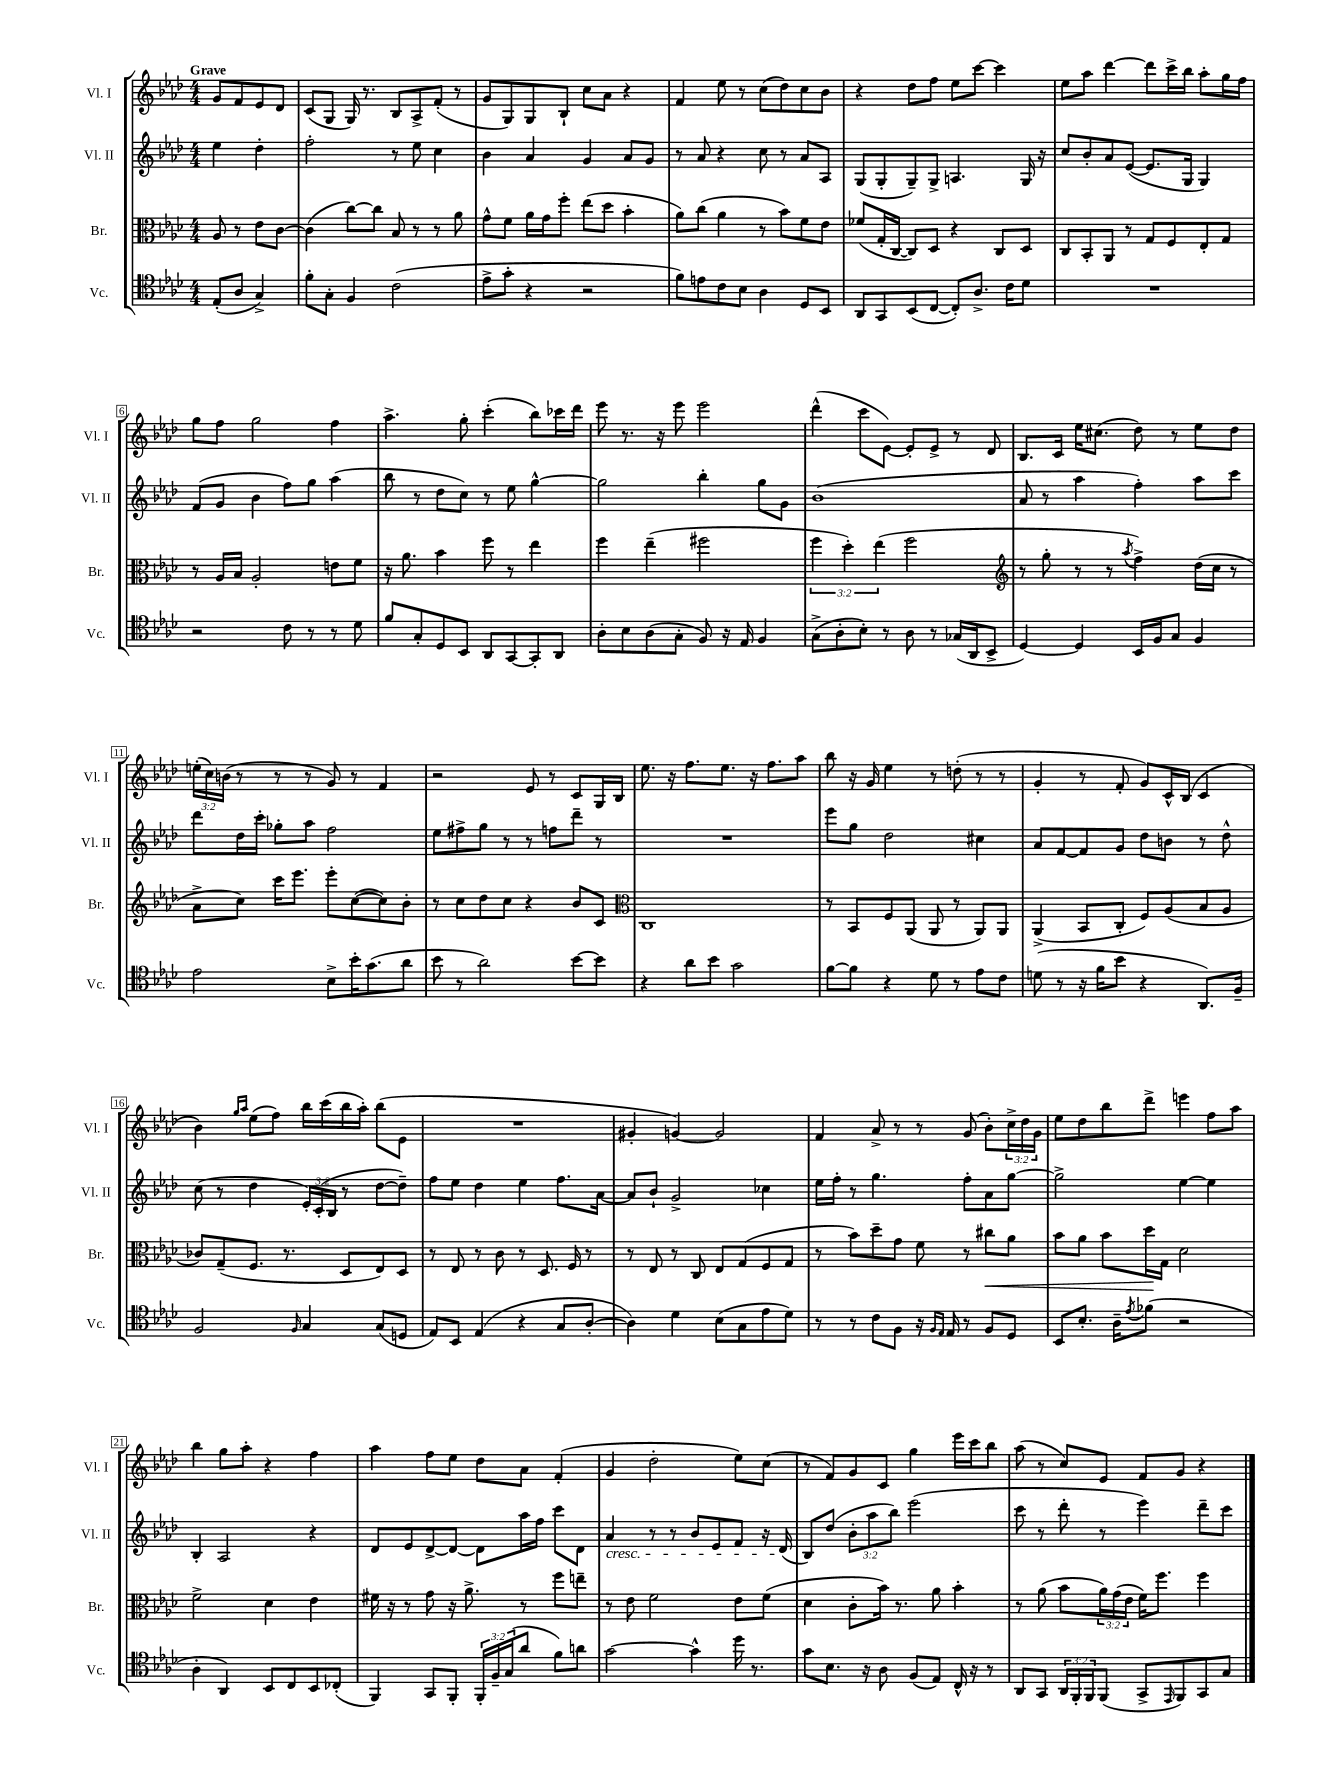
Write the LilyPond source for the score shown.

<<
\new StaffGroup <<
\new Staff = "s0" \with { instrumentName = "Vl. I" shortInstrumentName = "Vl. I" } {
    \clef treble \key aes \major \numericTimeSignature \time 4/4 \override Staff.TupletNumber.text = #tuplet-number::calc-fraction-text \partial 2 \tempo "Grave"
    g'8 f'8 ees'8 des'8 |
    c'8( g8 g16) r8. bes8 aes8-> f'8-.( r8 |
    g'8 g8) g8 bes8-! c''8 aes'8 r4 |
    f'4 ees''8 r8 c''8( des''8) c''8 bes'8 |
    r4 des''8 f''8 ees''8 c'''8~ c'''4 |
    ees''8 aes''8 des'''4~ des'''8 c'''16-> bes''16 aes''8-. g''16 f''16 |
    g''8 f''8 g''2 f''4 |
    aes''4.-> g''8-. c'''4-.( bes''8) ces'''16 des'''16 |
    ees'''8 r8. r16 ees'''8 ees'''2 |
    des'''4-^( c'''8 ees'8~) ees'8-. ees'8-> r8 des'8 |
    bes8. c'16 ees''16 cis''8.( des''8) r8 ees''8 des''8 |
    \tuplet 3/2 { e''16-.( c''16) b'16( } r8 r8 r8 g'8) r8 f'4 |
    r2 ees'8 r8 c'8 g16 bes16 |
    ees''8. r16 f''8. ees''8. r16 f''8. aes''8 |
    bes''8 r16 g'16 ees''4 r8 d''8-.( r8 r8 |
    g'4-. r8 f'8-. g'8) c'16-^ bes16( c'4 |
    bes'4) \grace { g''16 aes''16 } ees''8( f''8) bes''16 c'''16( bes''16 aes''16-.) bes''8( ees'8 |
    R1 |
    gis'4-. g'4~) g'2 |
    f'4 aes'8-> r8 r8 g'8( bes'8-.) \tuplet 3/2 { c''16-> des''16 g'16 } |
    ees''8 des''8 bes''8 des'''8-> e'''4 f''8 aes''8 |
    bes''4 g''8 aes''8-. r4 f''4 |
    aes''4 f''8 ees''8 des''8 aes'8 f'4-.( |
    g'4 des''2-. ees''8) c''8( |
    r8 f'8) g'8 c'8 g''4 ees'''16 c'''16 bes''8 |
    aes''8( r8 c''8) ees'8 f'8 g'8 r4 \bar "|." |
}
\new Staff = "s1" \with { instrumentName = "Vl. II" shortInstrumentName = "Vl. II" } {
    \clef treble \key aes \major \numericTimeSignature \time 4/4 \override Staff.TupletNumber.text = #tuplet-number::calc-fraction-text \partial 2
    ees''4 des''4-. |
    f''2-. r8 ees''8 c''4 |
    bes'4 aes'4 g'4 aes'8 g'8 |
    r8 aes'8 r4 c''8 r8 aes'8 aes8 |
    g8( g8-. g8--) g8-> a4. g16 r16 |
    c''8 bes'8-. aes'8 ees'8~( ees'8. g16 g4) |
    f'8( g'8 bes'4 f''8) g''8 aes''4( |
    bes''8 r8 des''8 c''8) r8 ees''8 g''4~-^ |
    g''2 bes''4-. g''8 g'8 |
    bes'1( |
    aes'8 r8 aes''4 f''4-.) aes''8 c'''8 |
    des'''8 des''16 c'''16-. ges''8-. aes''8 f''2 |
    ees''8 fis''8-> g''8 r8 r8 f''8 des'''8-- r8 |
    R1 |
    ees'''8 g''8 des''2 cis''4 |
    aes'8 f'8~ f'8 g'8 des''8 b'8 r8 des''8-^ |
    c''8( r8 des''4 \tuplet 3/2 { ees'16-.) c'16-.( bes16 } r8 des''8~ des''8--) |
    f''8 ees''8 des''4 ees''4 f''8. aes'16~ |
    aes'8 bes'8-! g'2-> ces''4 |
    ees''16 f''16-. r8 g''4. f''8-. aes'8 g''8~ |
    g''2-> ees''4~ ees''4 |
    bes4-. aes2 r4 |
    des'8 ees'8 des'8~-> des'8~ des'8 aes''16 f''16 c'''8 des'8 |
    aes'4\cresc r8 r8 bes'8 ees'8 f'8 r16 des'16\!( |
    bes8) des''8( \tuplet 3/2 { bes'8-. aes''8 bes''8) } ees'''2( |
    c'''8 r8 des'''8-. r8 ees'''4) des'''8-- c'''8 \bar "|." |
}
\new Staff = "s2" \with { instrumentName = "Br." shortInstrumentName = "Br." } {
    \clef alto \key aes \major \numericTimeSignature \time 4/4 \override Staff.TupletNumber.text = #tuplet-number::calc-fraction-text \partial 2
    aes8 r8 ees'8 c'8~ |
    c'4( c''8~) c''8 bes8 r8 r8 aes'8 |
    g'8-^ f'8 aes'16 g'16 f''8-. ees''8( des''8 bes'4-. |
    aes'8) c''8( aes'4 r8 bes'8) f'8 ees'8 |
    fes'8( g16-. c16~ c8) des8 r4 c8 des8 |
    c8 bes,8-. aes,8 r8 g8 f8 ees8-. g8 |
    r8 aes16 bes16 aes2-. e'8 f'8 |
    r16 aes'8. bes'4 f''8 r8 ees''4 |
    f''4 ees''4--( fis''2 |
    \tuplet 3/2 { f''4 des''4-.) ees''4( } f''2 |
    \clef treble r8 g''8-. r8 r8 \acciaccatura { aes''8 } f''4->) des''16( c''16 r8 |
    aes'8-> c''8) c'''16 ees'''8. ees'''8-. c''8~( c''8) bes'8-. |
    r8 c''8 des''8 c''8 r4 bes'8 c'8 |
    \clef alto c1 |
    r8 bes,8 f8 aes,8( aes,8 r8 aes,8) aes,8 |
    aes,4->( bes,8 c8-. f8) aes8( bes8 aes8 |
    ces'8) g8--( f8. r8. des8 ees8) des8 |
    r8 ees8 r8 c'8 r8 des8. f16 r8 |
    r8 ees8 r8 c8 ees8 g8( f8 g8 |
    r8 bes'8) des''8-- g'8 f'8 r8 cis''8\< aes'8 |
    bes'8 aes'8 bes'8 des''16\! g16 des'2 |
    f'2-> des'4 ees'4 |
    fis'16 r16 r8 g'8 r16 aes'8.-> r8 f''8 e''8-- |
    r8 ees'8 f'2 ees'8 f'8( |
    des'4 c'8-. bes'16) r8. aes'8 bes'4-. |
    r8 aes'8( bes'8 \tuplet 3/2 { aes'16) g'16( ees'16 } f'16) f''8. f''4 \bar "|." |
}
\new Staff = "s3" \with { instrumentName = "Vc." shortInstrumentName = "Vc." } {
    \clef tenor \key aes \major \numericTimeSignature \time 4/4 \override Staff.TupletNumber.text = #tuplet-number::calc-fraction-text \partial 2
    ees8-.( aes8 g4->) |
    f'8-. g8-. f4 c'2( |
    ees'8-> g'8-. r4 r2 |
    f'8) e'8 c'8 bes8 aes4 des8 bes,8 |
    aes,8 g,8 bes,8( c8~ c8-.) aes8.-> c'16 des'8 |
    R1 |
    r2 c'8 r8 r8 des'8 |
    f'8 g8-. des8 bes,8 aes,8 g,8~ g,8-. aes,8 |
    aes8-. bes8 aes8( g8-. f8) r16 ees16 f4 |
    g8->( aes8-. bes8-.) r8 aes8 r8 ges16( aes,16 bes,8-> |
    des4~) des4 bes,16 f16 g8 f4 |
    ees'2 bes8-> bes'16-. g'8.( aes'8 |
    bes'8 r8 aes'2) bes'8~ bes'8 |
    r4 aes'8 bes'8 g'2 |
    f'8~ f'8 r4 des'8 r8 ees'8 c'8 |
    d'8( r8 r16 f'16 bes'8 r4 aes,8.) f16-- |
    f2 \grace { f16 } g4 g8( d8 |
    ees8) bes,8 ees4( r4 g8 aes8~-. |
    aes4) des'4 bes8( g8 ees'8 des'8) |
    r8 r8 c'8 f8 r16 \grace { f16 ees16 } ees16 r8 f8 des8 |
    bes,8 bes8.-. aes16-- \acciaccatura { ees'8 } fes'8( r2 |
    aes4-. aes,4) bes,8 c8 bes,8 ces8-.( |
    f,4) g,8 f,8-. \tuplet 3/2 { f,16-. f16-- g16( } aes'8 f'8) a'8 |
    g'2~ g'4-^ des''16 r8. |
    g'8 bes8. r16 aes8 f8( ees8) c16-^ r16 r8 |
    aes,8 g,8 \tuplet 3/2 { aes,16 f,16-. f,16 } f,8( g,8-> \grace { ees,16 } f,8) g,8 g8 \bar "|." |
}
>>
>>
\layout { \context { \Score \override BarNumber.stencil = #(make-stencil-boxer 0.1 0.3 ly:text-interface::print) } }
